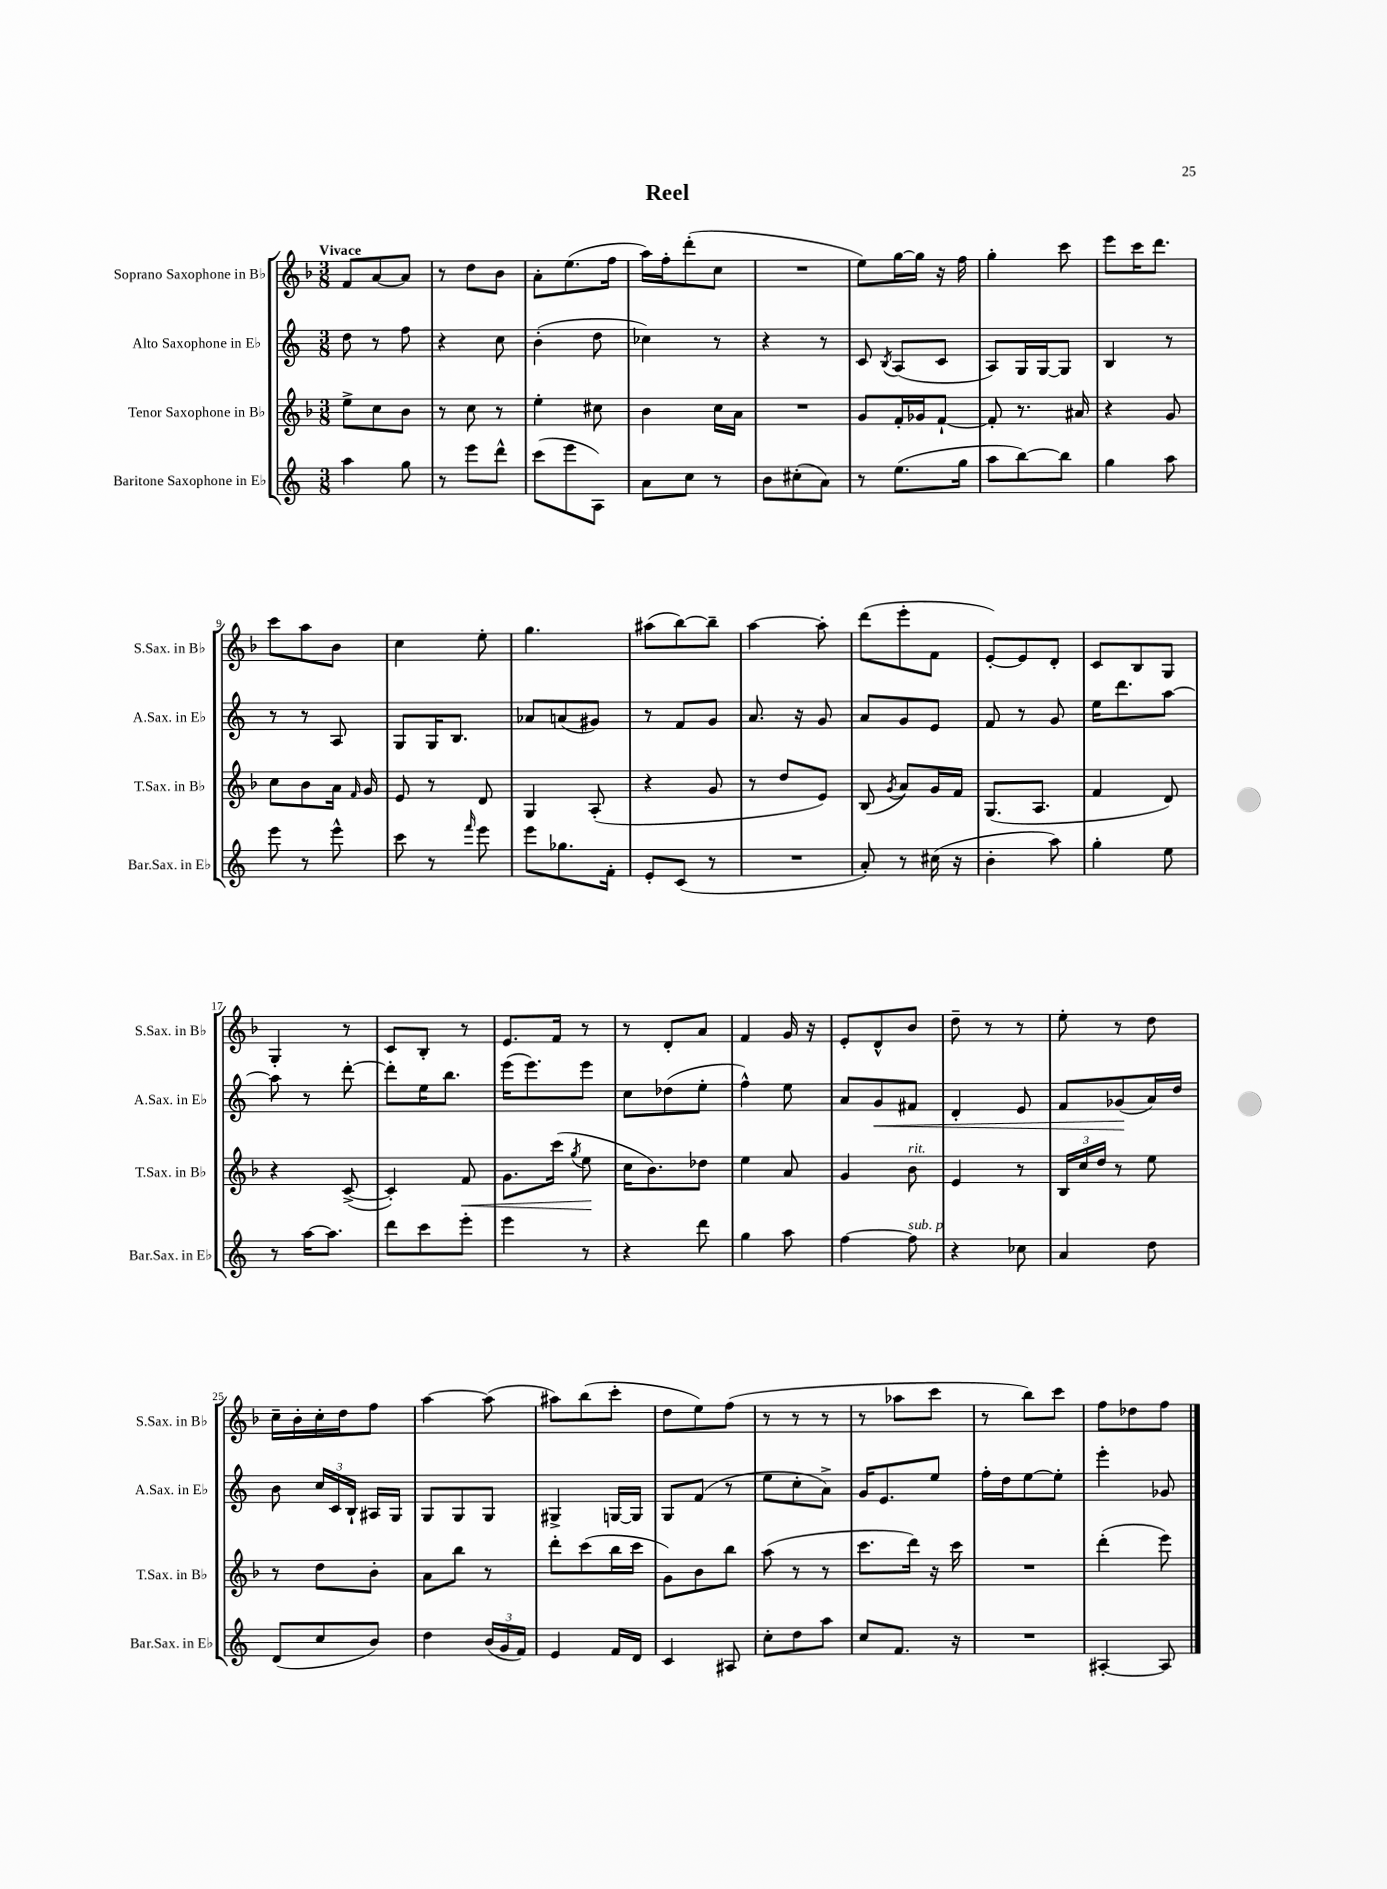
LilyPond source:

\header { title = "Reel" }
<<
\new StaffGroup <<
\new Staff = "s0" \with { instrumentName = "Soprano Saxophone in Bb" shortInstrumentName = "S.Sax. in Bb" } {
    \clef treble \key f \major \numericTimeSignature \time 3/8 \tempo "Vivace"
    \autoBeamOff f'8[ a'8~ a'8] |
    r8 d''8[ bes'8] |
    a'8[-. e''8.( f''16] |
    a''16[) f''16-. d'''8-.( c''8] |
    R4. |
    e''8[) g''16~ g''16] r16 f''16 |
    g''4-. c'''8 |
    e'''8[ c'''16 d'''8.] |
    c'''8[ a''8 bes'8] |
    c''4 e''8-. |
    g''4. |
    ais''8[( bes''8~) bes''8]-- |
    a''4~ a''8-. |
    d'''8[( e'''8-. f'8] |
    e'8[~-.) e'8 d'8]-. |
    c'8[ bes8 g8] |
    g4-. r8 |
    c'8[ bes8]-. r8 |
    e'8.[ f'16] r8 |
    r8 d'8[-. a'8] |
    f'4 g'16 r16 |
    e'8[-. d'8-^ bes'8] |
    d''8-- r8 r8 |
    e''8-. r8 d''8 |
    c''16[-- bes'16-. c''16-. d''16 f''8] |
    a''4~ a''8( |
    ais''8[) bes''8( c'''8]-. |
    d''8[ e''8) f''8]( |
    r8 r8 r8 |
    r8 aes''8[ c'''8] |
    r8 bes''8[) c'''8] |
    f''8[ des''8 f''8] \bar "|." |
}
\new Staff = "s1" \with { instrumentName = "Alto Saxophone in Eb" shortInstrumentName = "A.Sax. in Eb" } {
    \clef treble \key c \major \numericTimeSignature \time 3/8
    \autoBeamOff d''8 r8 f''8 |
    r4 c''8 |
    b'4-.( d''8 |
    ces''4) r8 |
    r4 r8 |
    c'8 \acciaccatura { b8 } a8[( c'8] |
    a8[) g16 g16~ g8] |
    b4 r8 |
    r8 r8 a8 |
    g8[ g16 b8.] |
    aes'8[ a'8( gis'8]) |
    r8 f'8[ g'8] |
    a'8. r16 g'8 |
    a'8[ g'8 e'8] |
    f'8 r8 g'8 |
    e''16[ d'''8. a''8]~ |
    a''8 r8 d'''8~-. |
    d'''8[-. e''16 b''8.] |
    e'''16[( e'''8.) e'''8] |
    c''8[ des''8( e''8]-. |
    f''4-^) e''8 |
    a'8[ g'8\< fis'8] |
    d'4-. e'8 |
    f'8[ ges'8\!( a'16) d''16] |
    b'8 \tuplet 3/2 { c''16[ c'16 b16]-! } ais16[ g16] |
    g8[ g8 g8] |
    gis4-> g16[~ g16] |
    g8[ f'8]( r8 |
    e''8[ c''8-. a'8]->) |
    g'16[ e'8. e''8] |
    f''16[-. d''16 e''8~ e''8]-. |
    e'''4-. ges'8 \bar "|." |
}
\new Staff = "s2" \with { instrumentName = "Tenor Saxophone in Bb" shortInstrumentName = "T.Sax. in Bb" } {
    \clef treble \key f \major \numericTimeSignature \time 3/8
    \autoBeamOff e''8[-> c''8 bes'8] |
    r8 c''8 r8 |
    e''4-. cis''8 |
    bes'4 c''16[ a'16] |
    R4. |
    g'8[ f'16-. ges'16 f'8]~-! |
    f'8-. r8. ais'16 |
    r4 g'8 |
    c''8[ bes'8 a'16] \grace { f'16 } g'16 |
    e'8 r8 d'8 |
    g4 a8-.( |
    r4 g'8 |
    r8 d''8[ e'8]) |
    bes8( \acciaccatura { g'8 } a'8[) g'16 f'16] |
    g8.[( a8.] |
    f'4 d'8) |
    r4 c'8~->( |
    c'4-.) f'8\< |
    g'8.[ c'''16]( \acciaccatura { g''8 } e''8\! |
    c''16[ bes'8.) des''8] |
    e''4 a'8 |
    g'4 bes'8^\markup { \italic "rit." } |
    e'4 r8 |
    \tuplet 3/2 { bes16[ c''16 d''16] } r8 e''8 |
    r8 d''8[ bes'8]-. |
    a'8[ bes''8] r8 |
    d'''8[-. c'''8( bes''16 c'''16] |
    g'8[) bes'8 bes''8] |
    a''8( r8 r8 |
    c'''8.[ d'''16]) r16 c'''16 |
    R4. |
    d'''4-.( e'''8) \bar "|." |
}
\new Staff = "s3" \with { instrumentName = "Baritone Saxophone in Eb" shortInstrumentName = "Bar.Sax. in Eb" } {
    \clef treble \key c \major \numericTimeSignature \time 3/8
    \autoBeamOff a''4 g''8 |
    r8 e'''8[ d'''8]-^ |
    c'''8[( e'''8 a8]) |
    a'8[ c''8] r8 |
    b'8[ cis''8-.( a'8]) |
    r8 e''8.[( g''16] |
    a''8[ b''8~) b''8] |
    g''4 a''8 |
    e'''8 r8 e'''8-^ |
    c'''8 r8 \grace { f'''16 } e'''8 |
    e'''8[ ges''8. f'16]-. |
    e'8[-. c'8]( r8 |
    R4. |
    a'8-.) r8 cis''16( r16 |
    b'4-. a''8) |
    g''4-. e''8 |
    r8 a''16[~ a''8.] |
    d'''8[ c'''8 e'''8]-. |
    e'''4 r8 |
    r4 d'''8 |
    g''4 a''8 |
    f''4~ f''8^\markup { \italic "sub. p" } |
    r4 ces''8 |
    a'4 d''8 |
    d'8[( c''8 b'8]) |
    d''4 \tuplet 3/2 { b'16[( g'16 f'16]) } |
    e'4 f'16[ d'16] |
    c'4 ais8 |
    c''8[-. d''8 a''8] |
    c''8[ f'8.] r16 |
    R4. |
    ais4~-. ais8 \bar "|." |
}
>>
>>
